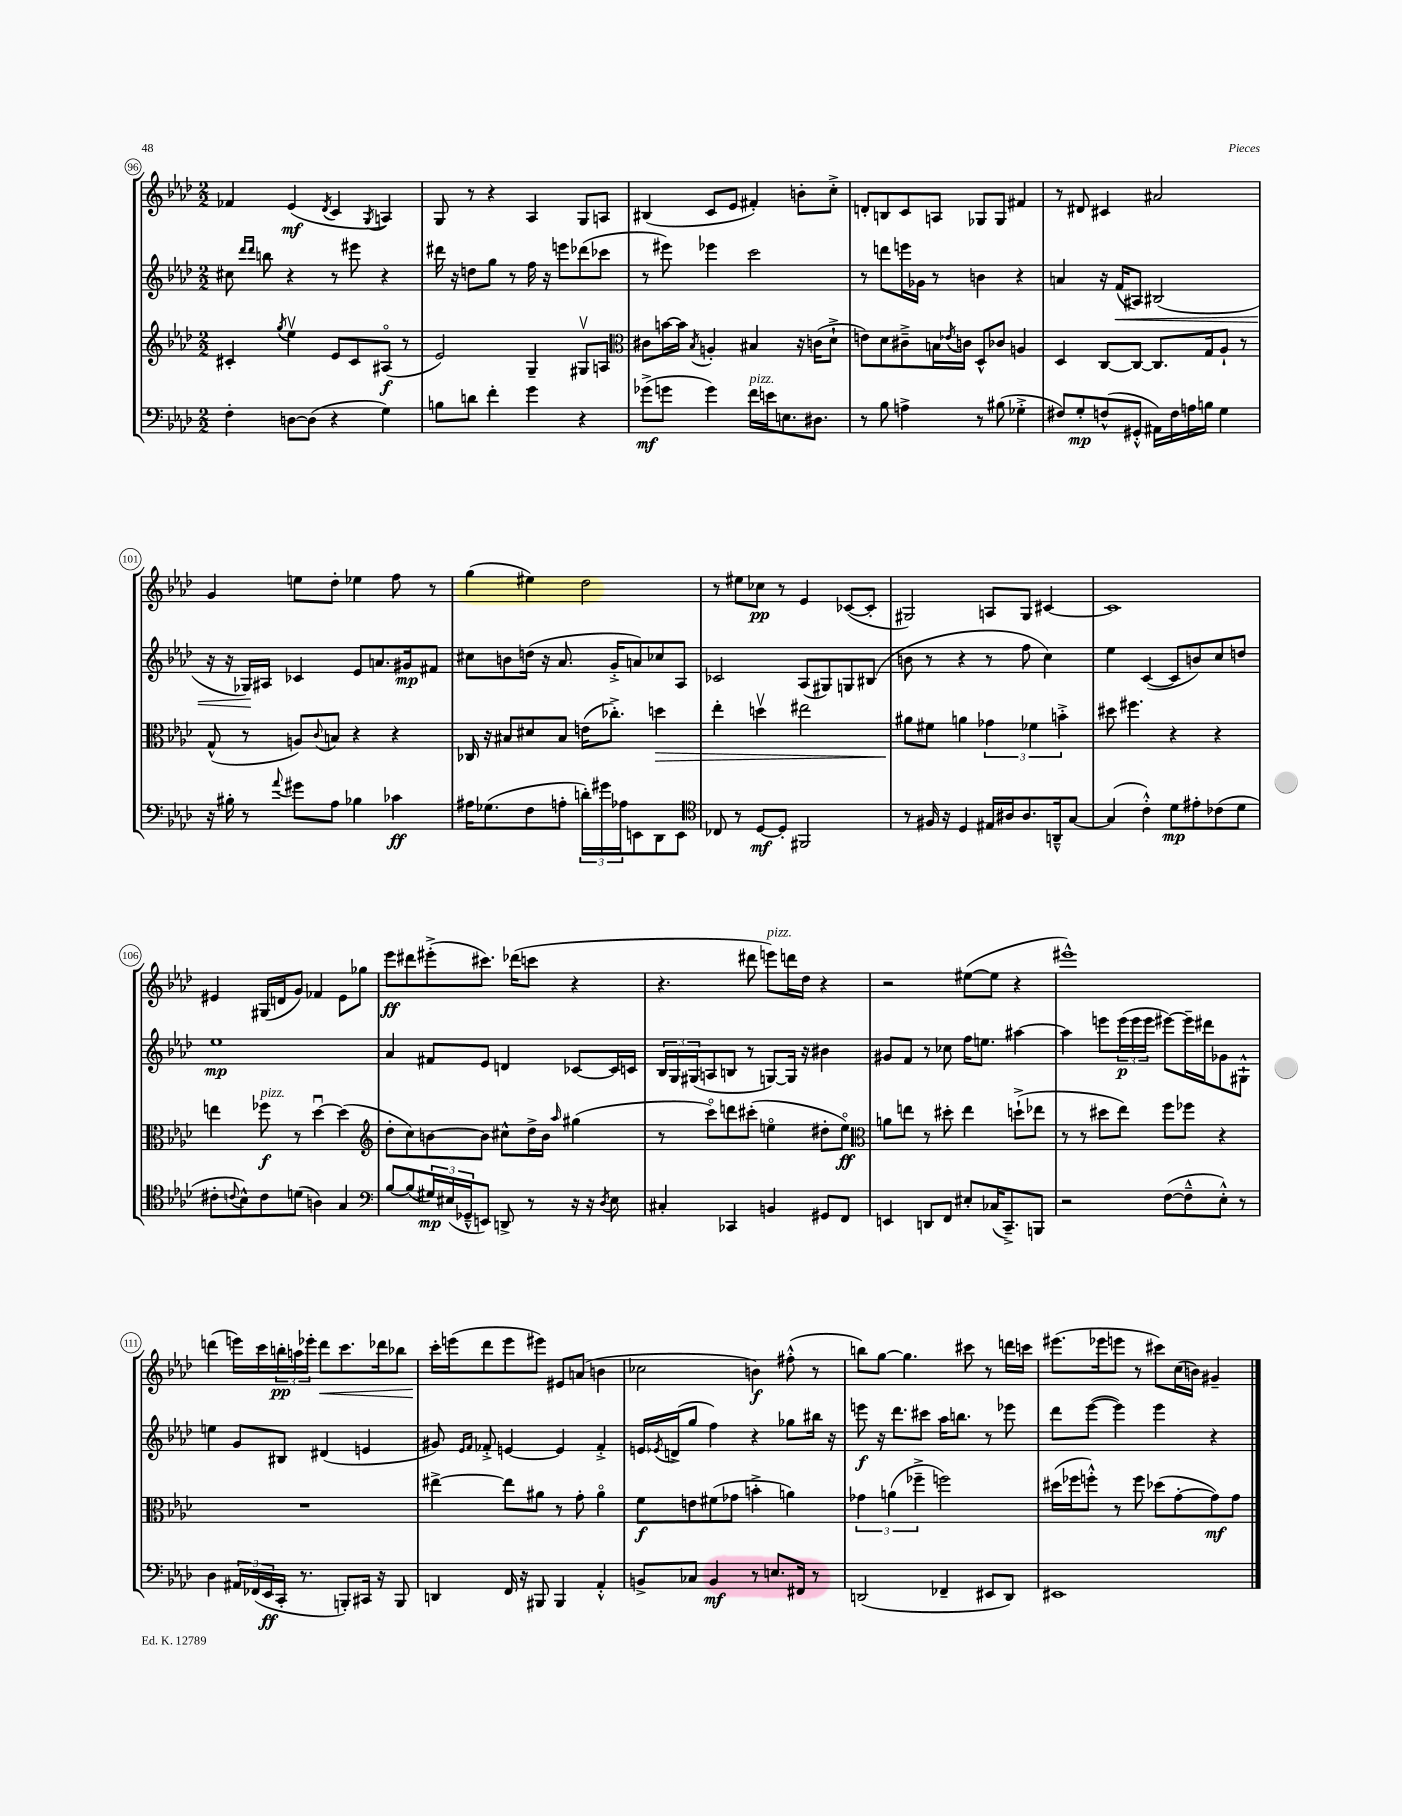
<<
\new StaffGroup <<
\new Staff = "s0" {
    \clef treble \key aes \major \numericTimeSignature \time 2/2
    fes'4 ees'4\mf( \acciaccatura { des'8 } c'4 \acciaccatura { g8 } a4) |
    g8 r8 r4 aes4 g8 a8 |
    bis4( c'8 ees'8 fis'4-.) b'8-. c''8-.-> |
    d'8-. b8 c'8 a8 ges8 ges8 fis'4 |
    r8 dis'8 cis'4 ais'2 |
    g'4 e''8 des''8-. ees''4 f''8 r8 |
    g''4( eis''4) des''2 |
    r8 eis''8 ces''8\pp r8 ees'4 ces'8~( ces'8-. |
    gis2) a8 gis8 cis'4~ |
    cis'1 |
    eis'4 gis16( d'16 g'8) fes'4 eis'8 ges''8 |
    ees'''8\ff dis'''8 eis'''8-.->( cis'''8.) des'''16( c'''8 r4 |
    r4. dis'''8 e'''8^\markup { \italic "pizz." }) d'''16 des''16 r4 |
    r2 eis''8~( eis''8 r4 |
    eis'''1-^) |
    d'''4( e'''16) c'''16 \tuplet 3/2 { b''16-.\pp a''16 ees'''16-. } d'''8\< c'''8. des'''16 bes''8 |
    c'''16-.\! e'''16( des'''8 e'''8 eis'''8) eis'8 a'8( b'4 |
    ces''2 b'4\f) fis''8-.-^( r8 |
    b''8) g''8~ g''4. cis'''8 r8 d'''16 c'''16 |
    eis'''8.( ees'''16 e'''8 r8 cis'''8) c''16( b'16) gis'4-- \bar "|." |
}
\new Staff = "s1" {
    \clef treble \key aes \major \numericTimeSignature \time 2/2
    cis''8 \grace { des'''16 des'''16 } b''8 r4 r8 eis'''8 r4 |
    dis'''16 r16 d''8 g''8 r8 f''16 r16 e'''8 des'''8( ces'''8 |
    r8 eis'''8) ees'''4 c'''2 |
    r8 d'''8 e'''16 ges'16 r8 b'4 r4 |
    a'4 r16 f'16\<( ais8) bis2( |
    r16 r16 ges16\!) ais16 ces'4 ees'8 a'8. gis'16\mp fis'8 |
    cis''8 b'8 d''16( r16 aes'8. g'16-.-> a'8) ces''8 aes8 |
    ces'2 aes8( gis8) g8 bis8( |
    b'8 r8 r4 r8 f''8 c''4) |
    ees''4 c'4~( c'8 b'8) c''8 d''8 |
    ees''1\mp |
    aes'4 fis'8 ees'8 d'4 ces'8~ ces'16 c'16 |
    \tuplet 3/2 { bes16 g16 gis16( } a8 b8 r8 g8~) g16 r16 bis'4 |
    gis'8 f'8 r8 ces''8 f''16 e''8. ais''4~ |
    ais''4 e'''8 \tuplet 3/2 { e'''16\p( e'''16 e'''16 } eis'''8~) eis'''16-- dis'''16 ges'8 gis8-!-^ |
    e''4 g'8 bis8 dis'4( e'4 |
    gis'8) \grace { ees'16 f'16 } fes'8-.-> e'4~ e'4 fes'4-.-> |
    e'16 \acciaccatura { ees'8 } d'16->( g''8 f''4) r4 ges''8 bis''16 r16 |
    e'''8\f r16 des'''8. cis'''8 aes''16 b''8. r8 ees'''8 |
    des'''8 ees'''8~( ees'''4) ees'''4 r4 \bar "|." |
}
\new Staff = "s2" {
    \clef treble \key aes \major \numericTimeSignature \time 2/2
    cis'4-. \acciaccatura { g''8 } ees''4\upbow ees'8 cis'8 ais8\flageolet\f( r8 |
    ees'2) g4-- gis8\upbow a8 |
    \clef alto cis'8 b'16~ b'16 \acciaccatura { bes8 } a4-. bis4 r16 c'16( des'8-!-> |
    e'8) des'8 cis'8---> b16 \acciaccatura { ees'8 } c'16 des8-^ ces'8 a4 |
    des4 c8~ c8~ c8. g16 aes8-! r8 |
    g8-^( r8 a8) \appoggiatura { c'8 } b8 r4 r4 |
    ces16 r16 bis8 dis'8 bis8 e'16( ces''8.-.->) d''4\> |
    ees''4-. d''4\upbow eis''2 |
    ais'8\! fis'8 a'4 \tuplet 3/2 { ges'4 fes'4 b'4-.-> } |
    dis''8 fis''4. r4 r4 |
    e''4 fes''8\f^\markup { \italic "pizz." } r8 des''4~\downbow des''4( |
    \clef treble des''8-. c''8) b'8~ b'8 cis''8-^ des''16-> b'16 \grace { aes''16 } gis''4( |
    r8 c'''8\flageolet) d'''8 cis'''8-.( e''4\flageolet dis''8-. e''8\flageolet\ff) |
    \clef alto a'8 e''8 r8 dis''8-. e''4 d''8-!->( ees''8 |
    r8 r8 dis''8 ees''8) f''8 fes''8 r4 |
    R1 |
    eis''4~-> eis''8 ais'8 r8 g'8-. ais'4\flageolet |
    f'8\f e'8 fis'8( ges'8 b'4-.-> a'4) |
    \tuplet 3/2 { ges'4 a'4( fes''4---> } f''2) |
    dis''16( fes''16 f''8-.-^) r8 f''8 des''8( g'8~-. g'8\mf) g'8 \bar "|." |
}
\new Staff = "s3" {
    \clef bass \key aes \major \numericTimeSignature \time 2/2
    f4-. d8~ d8( r4 g4) |
    b8 d'8 f'4-. g'4 r4 |
    ges'8->\mf( g'8 g'4) f'16^\markup { \italic "pizz." } e'16 e8. dis8. |
    r8 bes8 a4-> r8 bis8( ges4-.-> |
    fis8) g8-.\mp f8-^( gis,8-.-^ ais,16) f16 a16 b16 g4 |
    r16 bis16-. r8 \appoggiatura { aes'8 } gis'8 aes8 bes4 ces'4\ff |
    ais16 ges8.( f8 a8-. \tuplet 3/2 { d'16-.) gis'16 aes16 } e,8 des,8 e,8 |
    \clef tenor ces8 r8 des8~\mf des8-. fis,2 |
    r8 fis16 r16 des4 eis16 ais16 ais8. a,16---^ g8~ |
    g4( c'4-.-^) des'8\mp eis'8-. ces'8( des'8 |
    cis'8-. \appoggiatura { c'8 } bes8-^) c'8 d'8( a4) g4 |
    \clef bass bes8~ bes8( \tuplet 3/2 { gis16\mp) eis16( ges,16---^ } e,8) d,8-> r8 r16 r16 \acciaccatura { des8 } eis8 |
    cis4-. ces,4 b,4 gis,8 f,8 |
    e,4 d,8 f,8 eis8-. ces16( c,8.--->) b,,8 |
    r2 f8~( f8---^ ees8-.-^) r8 |
    des4 \tuplet 3/2 { ais,16 fes,16( ees,16\ff } c,16-. r8. b,,8-.) cis,16 r16 b,,8 |
    d,4 f,16 r16 bis,,8 bis,,4 aes,4-.-^ |
    b,8-> ces8 b,4\mf r8 e8. fis,16 r8 |
    d,2( fes,4-- eis,8 d,8) |
    eis,1 \bar "|." |
}
>>
>>
\layout { \context { \Score currentBarNumber = #96 \override BarNumber.stencil = #(make-stencil-circler 0.1 0.3 ly:text-interface::print) } }
